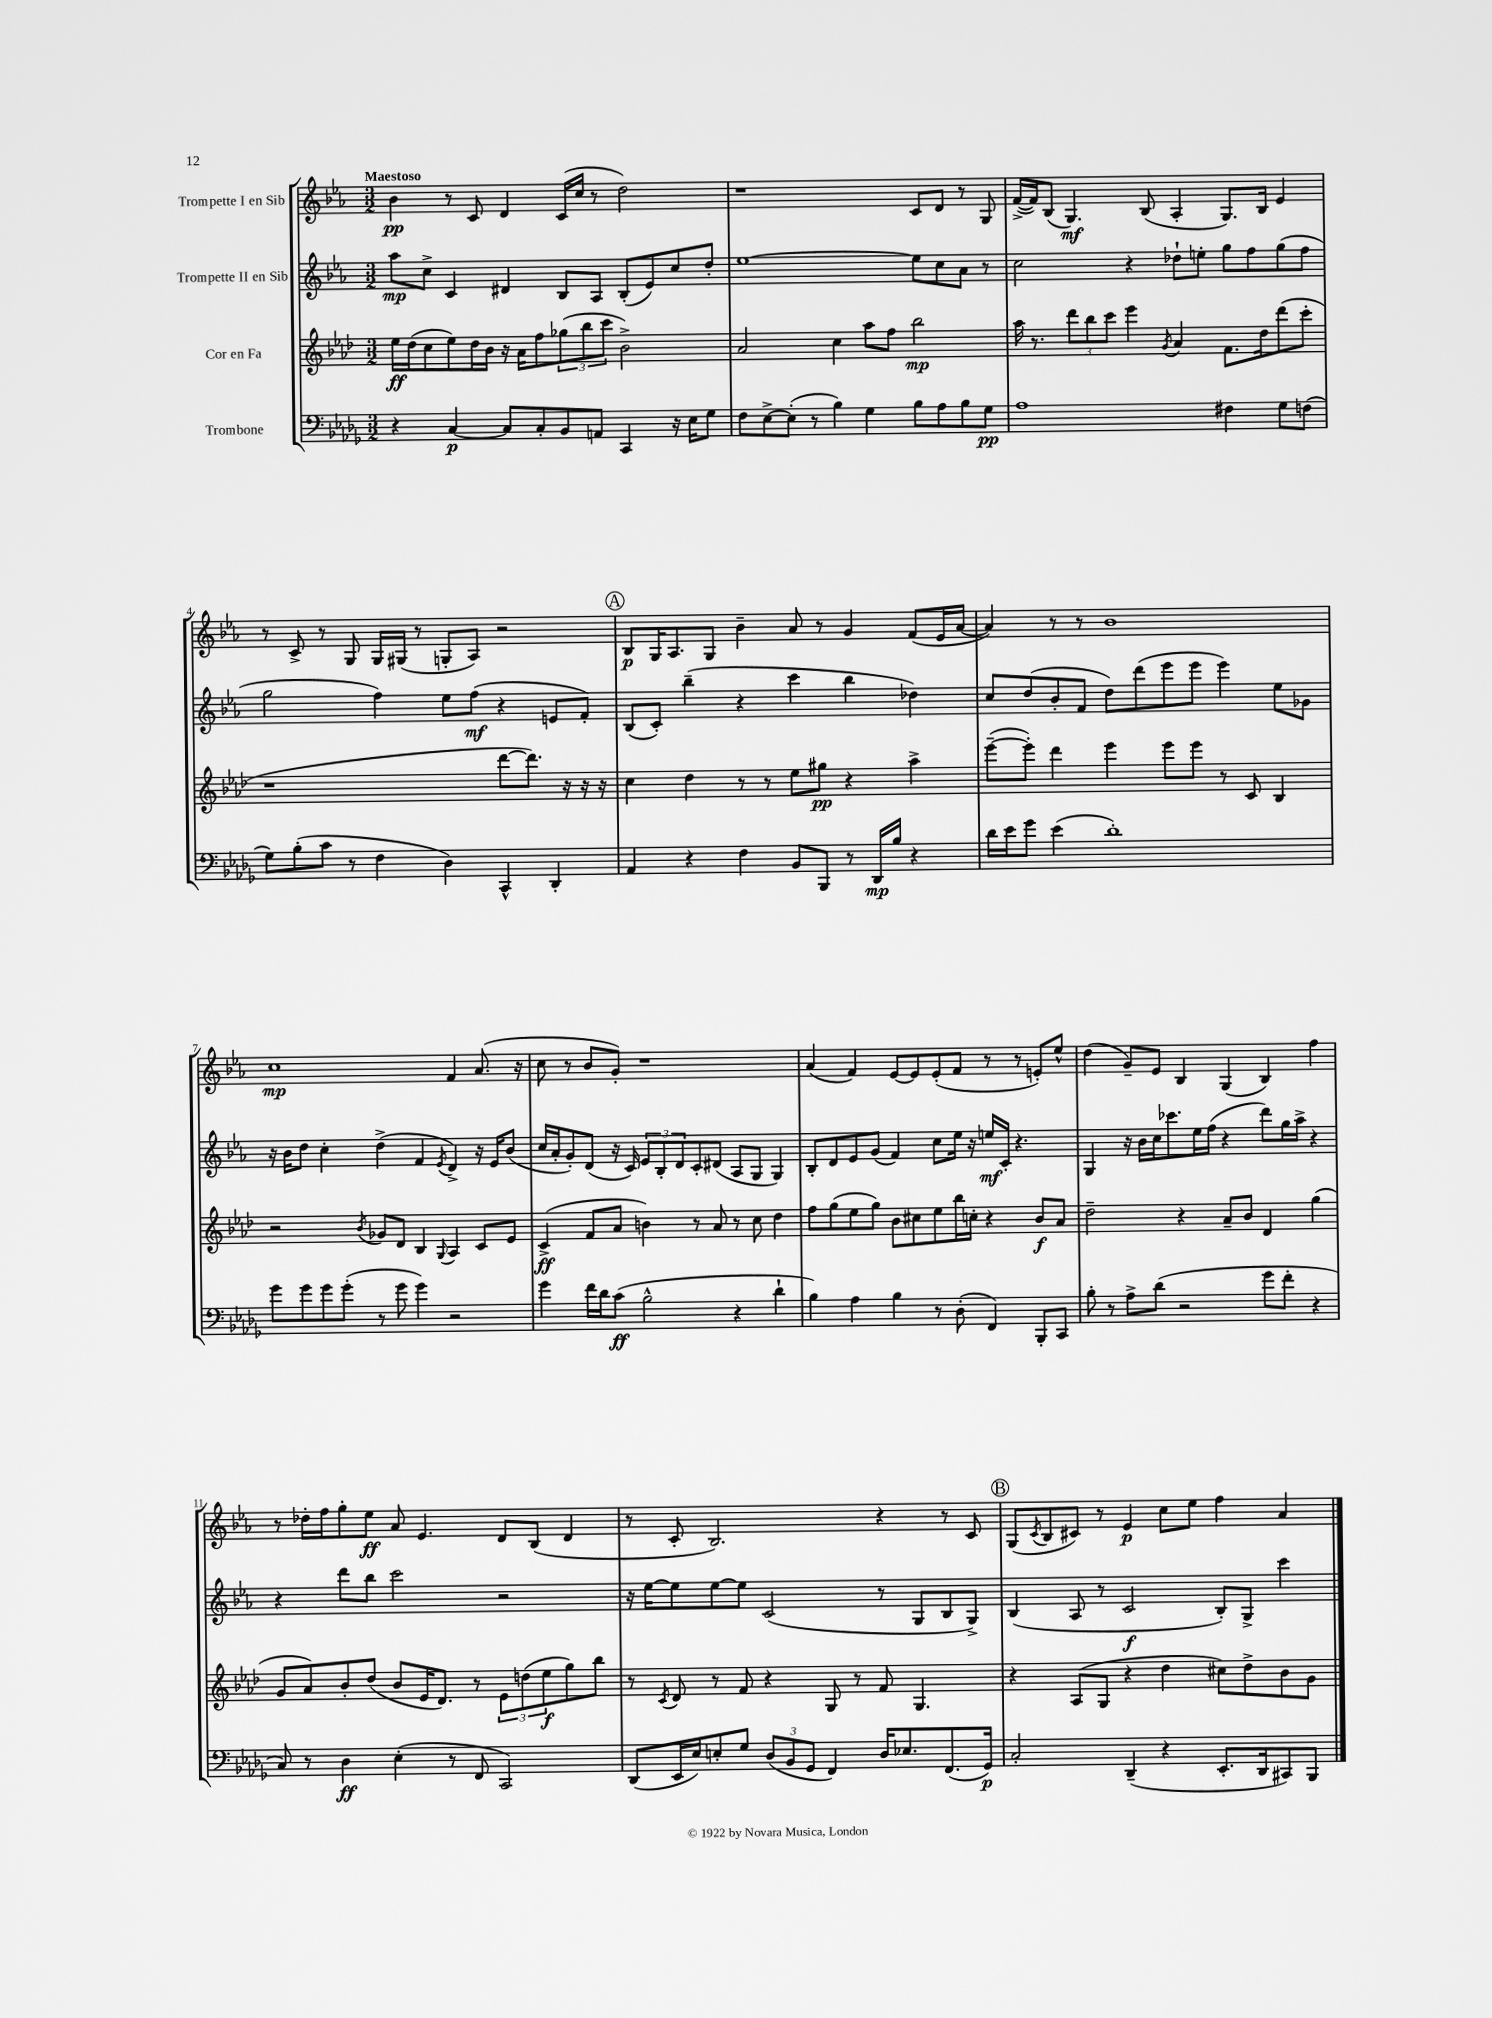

**kern	**kern	**kern	**kern
*staff4	*staff3	*staff2	*staff1
*clefF4	*clefG2	*clefG2	*clefG2
*k[b-e-a-d-g-]	*k[b-e-a-d-]	*k[b-e-a-]	*k[b-e-a-]
*M3/2	*M3/2	*M3/2	*M3/2
4r	16ee-	8aa-	4b-
.	(16dd-	.	.
.	8cc	8cc^	.
[4C	8ee-)	4c	8r
.	16dd-	.	8c
.	16b-	.	.
8C]	16r	4d#	4d
.	16a-	.	.
8C'	8ff	.	.
8BB-	(12gg-	8B-	(16c
.	.	.	16cc
.	12bb-	.	.
8AA	.	8A-	8r
.	12ccc	.	.
4CC	2b-^)	(8B-'	2dd)
.	.	8e-)	.
16r	.	8cc	.
16E-	.	.	.
8G-	.	8dd'	.
=	=	=	=
8F	2a-	[1ee-	1r
[8E-^	.	.	.
(8E-']	.	.	.
8r	.	.	.
4B-)	4cc	.	.
4G-	8aa-	.	.
.	8ff	.	.
8B-	2bb-	8ee-]	8c
8A-	.	8cc	8d
8B-	.	8a-	8r
8G-	.	8r	8G
=	=	=	=
1A-	16aa-	2cc	([16f^
.	8.r	.	16f])
.	.	.	(8B-
.	12ddd-	.	4.G)
.	12bb-	.	.
.	12ccc	.	.
.	4eee-	4r	.
.	.	.	(8B-
.	8qg	.	.
.	4a-	8dd-`	4A-'
.	.	8ee'	.
4F#	8.f	8gg	8.G)
.	.	8ff	.
.	16dd-	.	16B-
8G-	(8ddd-	(8gg	4e-
(8F	8ccc'	8ff	.
=	=	=	=
8G-)	1r	2gg	8r
(8B-'	.	.	8c^
8c	.	.	8r
8r	.	.	8G
4F	.	4ff)	16G
.	.	.	(16G#
.	.	.	8r
4D-)	.	8ee-	8G'
.	.	(8ff	8A-)
4CC^^	[8ddd-	4r	2r
.	8.ddd-])	.	.
4DD-'	.	8e	.
.	16r	.	.
.	16r	8f')	.
.	16r	.	.
=	=	=	=
4AA-	4cc	(8B-	8B-
.	.	8c')	16G
.	.	.	8.A-
4r	4dd-	(4bb-~	.
.	.	.	8G
4F	8r	4r	4b-~
.	8r	.	.
8BB-	8ee-	4ccc	8a-
8BBB-	8gg#	.	8r
8r	4r	4bb-	4g
16DD-	.	.	.
16B-	.	.	.
4r	4aa-^	4dd-)	(8f
.	.	.	16e-
.	.	.	[16a-
=	=	=	=
16d-	([8eee-~	8cc	4a-])
16e-	.	.	.
8g-	8eee-'])	(8dd	.
(4e-	4ddd-	8b-'	8r
.	.	8f	8r
1d-')	4eee-	8dd)	1b-
.	.	(8ddd	.
.	8eee-	8eee-	.
.	8eee-	8eee-	.
.	8r	4eee-)	.
.	8c	.	.
.	4B-	8ee-	.
.	.	8g-	.
=	=	=	=
8g-	2r	16r	1cc
.	.	16b-	.
8g-	.	8dd	.
8g-	.	4cc'	.
(8g-'	.	.	.
.	8qb-	.	.
8r	8g-	(4dd^	.
8g-	8d-	.	.
4g-)	4B-	4f	.
.	8qqG	8qe-	.
2r	4A-	4d^)	4f
.	8c	16r	(8.a-
.	.	16e-	.
.	8e-	(8b-	.
.	.	.	16r
=	=	=	=
4g-	(4c^	16cc	8cc
.	.	16a-'	.
.	.	8g')	8r
16f	8f	(8d	8b-
16d-	.	.	.
(8c	8a-	16r	8g')
.	.	16c)	.
2B-^^	4b)	12e-	1r
.	.	12B-'	.
.	.	12d	.
.	8r	8c'	.
.	8a-	(8d#	.
4r	8r	8A-	.
.	8cc	8G	.
4d-`	4dd-	4G)	.
=	=	=	=
4B-)	8ff	8B-'	(4a-
.	(8gg	8d	.
4A-	8ee-	8e-	4f)
.	8gg)	(8g	.
4B-	8b-	4f)	[8e-
.	8cc#	.	8e-]
8r	8ee-	8cc	(8e-'
(8D-'	16bb-	16ee-	8f
.	16cc'	16r	.
4FF)	4r	16ee	8r
.	.	16c'	.
.	.	4.r	8r
8BBB-'	8b-	.	8e')
8CC	8a-	.	8ee-^^
=	=	=	=
8B-'	2dd-~	4G	(4dd
8r	.	.	.
8A-^	.	16r	8g~)
.	.	16b-	.
(8d-	.	16cc	8e-
.	.	8.ccc-	.
2r	4r	.	4B-
.	.	16ee-	.
.	.	(16ff	.
.	8a-~	4r	(4G
.	8b-	.	.
8g-	4d-	8ddd)	4B-)
8f'	.	16gg	.
.	.	16aa-^	.
4r	(4gg	4r	4ff
=	=	=	=
8C)	8g	4r	8r
8r	8a-)	.	16dd-'
.	.	.	16ff
4D-	8b-'	8ddd	8gg'
.	(8dd-	8bb-	8ee-
(4E-'	8b-	2ccc	8a-
.	16e-	.	4.e-
.	8.d-)	.	.
8r	.	.	.
8FF	8r	.	.
2CC)	12e-	2r	8d
.	(12dd	.	.
.	.	.	(8B-
.	12ee-	.	.
.	8gg)	.	4d
.	8bb-	.	.
=	=	=	=
(8DD-	8r	16r	8r
.	.	[16ee-	.
.	8qc	.	.
16EE-	8d-	8ee-]	8c'
16E-)	.	.	.
8E'	8r	[8ee-	2.B-)
8G-	8f	8ee-]	.
(12D-	4r	(2c	.
12BB-	.	.	.
12GG-	.	.	.
4FF)	8G	.	.
.	8r	.	.
16D-	8f	8r	4r
8.E-	.	.	.
.	4.G	8G	.
(8.FF	.	8B-	8r
.	.	8G^)	8c
16GG-)	.	.	.
=	=	=	=
2C'	4r	(4B-	(8G
.	.	.	8qc
.	.	.	8B-
.	(8A-	8A-	8c#)
.	8G	8r	8r
(4DD-~	4r	2c	4e-
4r	4dd-	.	8cc
.	.	.	8ee-
8.EE-'	8cc#)	8B-')	4ff
.	8dd-^	8G^	.
16DD-	.	.	.
8CC#)	8b-	4ccc	4a-
8BBB-	8g	.	.
==	==	==	==
*-	*-	*-	*-
